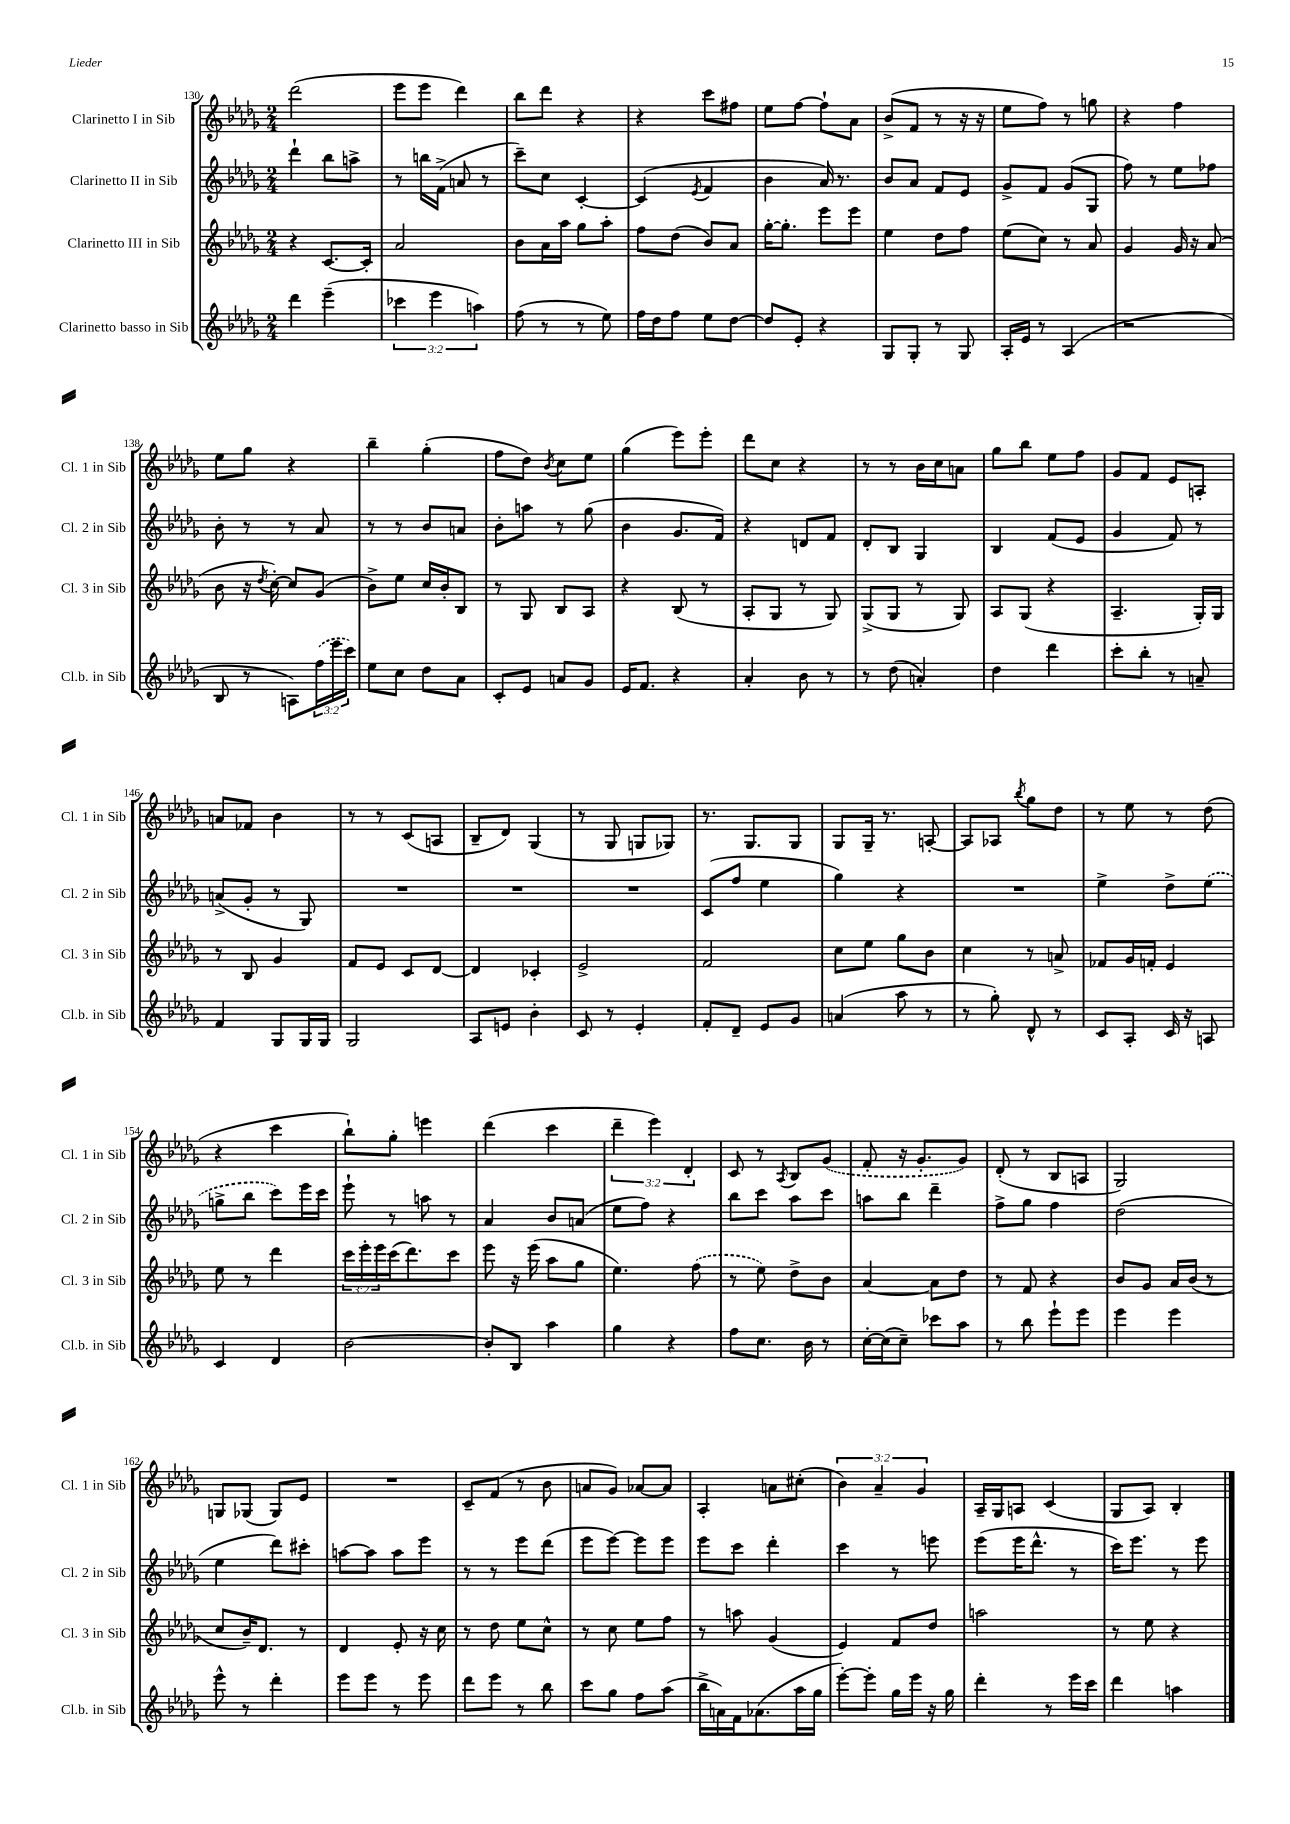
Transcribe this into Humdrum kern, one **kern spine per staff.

**kern	**kern	**kern	**kern
*staff4	*staff3	*staff2	*staff1
*clefG2	*clefG2	*clefG2	*clefG2
*k[b-e-a-d-g-]	*k[b-e-a-d-g-]	*k[b-e-a-d-g-]	*k[b-e-a-d-g-]
*M2/4	*M2/4	*M2/4	*M2/4
4ddd-	4r	4ddd-`	(2ddd-
(4eee-~	[8.c	8bb-	.
.	.	8aa^	.
.	16c']	.	.
=	=	=	=
6ccc-	2a-	8r	8eee-
.	.	16bb	8eee-
6eee-	.	.	.
.	.	(16f^	.
.	.	8a	4ddd-)
6aa)	.	.	.
.	.	8r	.
=	=	=	=
(8ff	8b-	8ccc~)	8bb-
8r	16a-	8cc	8ddd-
.	16aa-	.	.
8r	8gg-	[4c'	4r
8ee-)	8aa-'	.	.
=	=	=	=
16ff	8ff	(4c]	4r
16dd-	.	.	.
8ff	(8dd-	.	.
.	.	8qe-	.
8ee-	8b-)	4f	8ccc
[8dd-	8a-	.	8ff#
=	=	=	=
8dd-]	[16gg-'	4b-	8ee-
.	8.gg-']	.	.
8e-'	.	.	[8ff
4r	8eee-	16a-)	8ff`]
.	.	8.r	.
.	8eee-	.	8a-
=	=	=	=
8G-	4ee-	8b-	(8b-^
8G-'	.	8a-	8f
8r	8dd-	8f	8r
8G-	8ff	8e-	16r
.	.	.	16r
=	=	=	=
16A-'	(8ee-	8g-^	8ee-
16e-	.	.	.
8r	8cc)	8f	8ff)
(4A-	8r	(8g-	8r
.	8a-	8G-	8gg
=	=	=	=
2r	4g-	8ff)	4r
.	.	8r	.
.	16g-	8ee-	4ff
.	16r	.	.
.	(8a-	8ff-	.
=	=	=	=
8B-	8b-	8b-'	8ee-
8r	16r	8r	8gg-
.	8qdd-	.	.
.	[16cc')	.	.
8A)	8cc]	8r	4r
(24ff	(8g-	8a-	.
24eee-	.	.	.
24ccc)	.	.	.
=	=	=	=
8ee-	8b-^)	8r	4bb-~
8cc	8ee-	8r	.
8dd-	16cc	8b-	(4gg-'
.	16b-'	.	.
8a-	8B-	8a	.
=	=	=	=
8c'	8r	8b-'	8ff
8e-	8G-	8aa	8dd-)
.	.	.	8qb-
8a	8B-	8r	8cc
8g-	8A-	(8gg-	8ee-
=	=	=	=
16e-	4r	4b-	(4gg-
8.f	.	.	.
4r	(8B-	8.g-	8eee-)
.	8r	.	8eee-'
.	.	16f)	.
=	=	=	=
4a-'	8A-'	4r	8ddd-
.	8G-	.	8cc
8b-	8r	8d	4r
8r	8G-)	8f	.
=	=	=	=
8r	(8G-^	8d-'	8r
(8dd-	8G-	8B-	8r
4a')	8r	4G-	16b-
.	.	.	16cc
.	8G-)	.	8a
=	=	=	=
4dd-	8A-	4B-	8gg-
.	(8G-	.	8bb-
4ddd-	4r	(8f	8ee-
.	.	8e-	8ff
=	=	=	=
8ccc'	4.A-~	4g-	8g-
8bb-'	.	.	8f
8r	.	8f)	8e-
8a~	16G-')	8r	8A'
.	16G-	.	.
=	=	=	=
4f	8r	(8a^	8a
.	8B-	8g-'	8f-
8G-	4g-	8r	4b-
16G-	.	8G-)	.
16G-	.	.	.
=	=	=	=
2G-	8f	2r	8r
.	8e-	.	8r
.	8c	.	(8c
.	[8d-	.	8A
=	=	=	=
8A-	4d-]	2r	8B-~
8e	.	.	8d-)
4b-'	4c-'	.	(4G-
=	=	=	=
8c	2e-^	2r	8r
8r	.	.	8G-
4e-'	.	.	8G
.	.	.	8G-)
=	=	=	=
8f'	2f	(8c	8.r
8d-~	.	8ff	.
.	.	.	8.G-
8e-	.	4ee-	.
8g-	.	.	8G-
=	=	=	=
(4a	8cc	4gg-)	8G-
.	8ee-	.	16G-~
.	.	.	8.r
8aa-	8gg-	4r	.
8r	8b-	.	[8A'
=	=	=	=
8r	4cc	2r	8A]
8gg-')	.	.	8A-
.	.	.	8qbb-
8d-^^	8r	.	8gg-
8r	8a^	.	8dd-
=	=	=	=
8c	8f-	4ee-^	8r
8A-'	16g-	.	8ee-
.	16f'	.	.
16c	4e-	8dd-^	8r
16r	.	.	.
8A	.	(8ee-	(8dd-
=	=	=	=
4c	8ee-	8gg^	4r
.	8r	8bb-	.
4d-	4ddd-	8ccc)	4ccc
.	.	16eee-	.
.	.	16ccc	.
=	=	=	=
[2b-	24ccc	8eee-`	8bb-`)
.	24eee-'	.	.
.	24eee-	.	.
.	(16ccc	8r	8gg-'
.	8.ddd-)	.	.
.	.	8aa	4eee
.	8ccc	8r	.
=	=	=	=
8b-']	8eee-	4a-	(4ddd-
8B-	16r	.	.
.	(16eee-	.	.
4aa-	8aa-	8b-	4ccc
.	8gg-	(8a	.
=	=	=	=
4gg-	4.ee-)	8ee-	6ddd-~
.	.	8ff)	.
.	.	.	6eee-)
4r	.	4r	.
.	.	.	6d-'
.	(8ff	.	.
=	=	=	=
8ff	8r	8bb-	8c
8.cc	8ee-)	8ccc	8r
.	.	.	8qA-
.	8dd-^	8aa-	8B-
16b-	.	.	.
8r	8b-	8ccc	(8g-
=	=	=	=
[16cc'	[4a-	8aa	8f'
(16cc]	.	.	.
8cc~)	.	8bb-	16r
.	.	.	8.g-'
8ccc-	8a-]	4ddd-~	.
8aa-	8dd-	.	8g-)
=	=	=	=
8r	8r	8ff^	(8d-'
8bb-	8f	8gg-	8r
8eee-`	4r	4ff	8B-
8eee-	.	.	8A
=	=	=	=
4eee-	8b-	(2dd-	2G-)
.	8g-	.	.
4eee-	16a-	.	.
.	(16b-	.	.
.	8r	.	.
=	=	=	=
8eee-^^	8cc	4ee-	8G
8r	16b-~)	.	(8G-
.	8.d-	.	.
4ddd-'	.	8ddd-)	8G-)
.	8r	8ccc#'	8e-
=	=	=	=
8eee-	4d-	[8aa	2r
8eee-	.	8aa]	.
8r	8e-'	8aa	.
8eee-	16r	8eee-	.
.	16cc	.	.
=	=	=	=
8ddd-	8r	8r	8c~
8eee-	8dd-	8r	(8f
8r	8ee-	8eee-	8r
8bb-	8cc^^	(8ddd-	8b-
=	=	=	=
8ccc	8r	8eee-	8a
8gg-	8cc	[8eee-)	8g-)
8ff	8ee-	8eee-]	[8a-
(8aa-	8ff	8eee-	8a-]
=	=	=	=
16bb-^	8r	8eee-	4A-'
16a)	.	.	.
16f	8aa	8ccc	.
(8.a-	.	.	.
.	(4g-	4ddd-'	8a
16aa-	.	.	(8cc#'
16gg-	.	.	.
=	=	=	=
[8eee-')	4e-)	4ccc	6b-)
8eee-']	.	.	.
.	.	.	6a-~
16gg-	8f	8r	.
16eee-	.	.	.
.	.	.	6g-
16r	8dd-	8eee	.
16gg-	.	.	.
=	=	=	=
4ddd-'	2aa	(8eee-	16A-~
.	.	.	16G-
.	.	16eee-	8A
.	.	8.ddd-^^	.
8r	.	.	(4c
16eee-	.	8r	.
16ccc	.	.	.
=	=	=	=
4ddd-	8r	16ccc)	8G-
.	.	8.eee-	.
.	8ee-	.	8A-)
4aa	4r	8r	4B-'
.	.	8eee-	.
==	==	==	==
*-	*-	*-	*-
